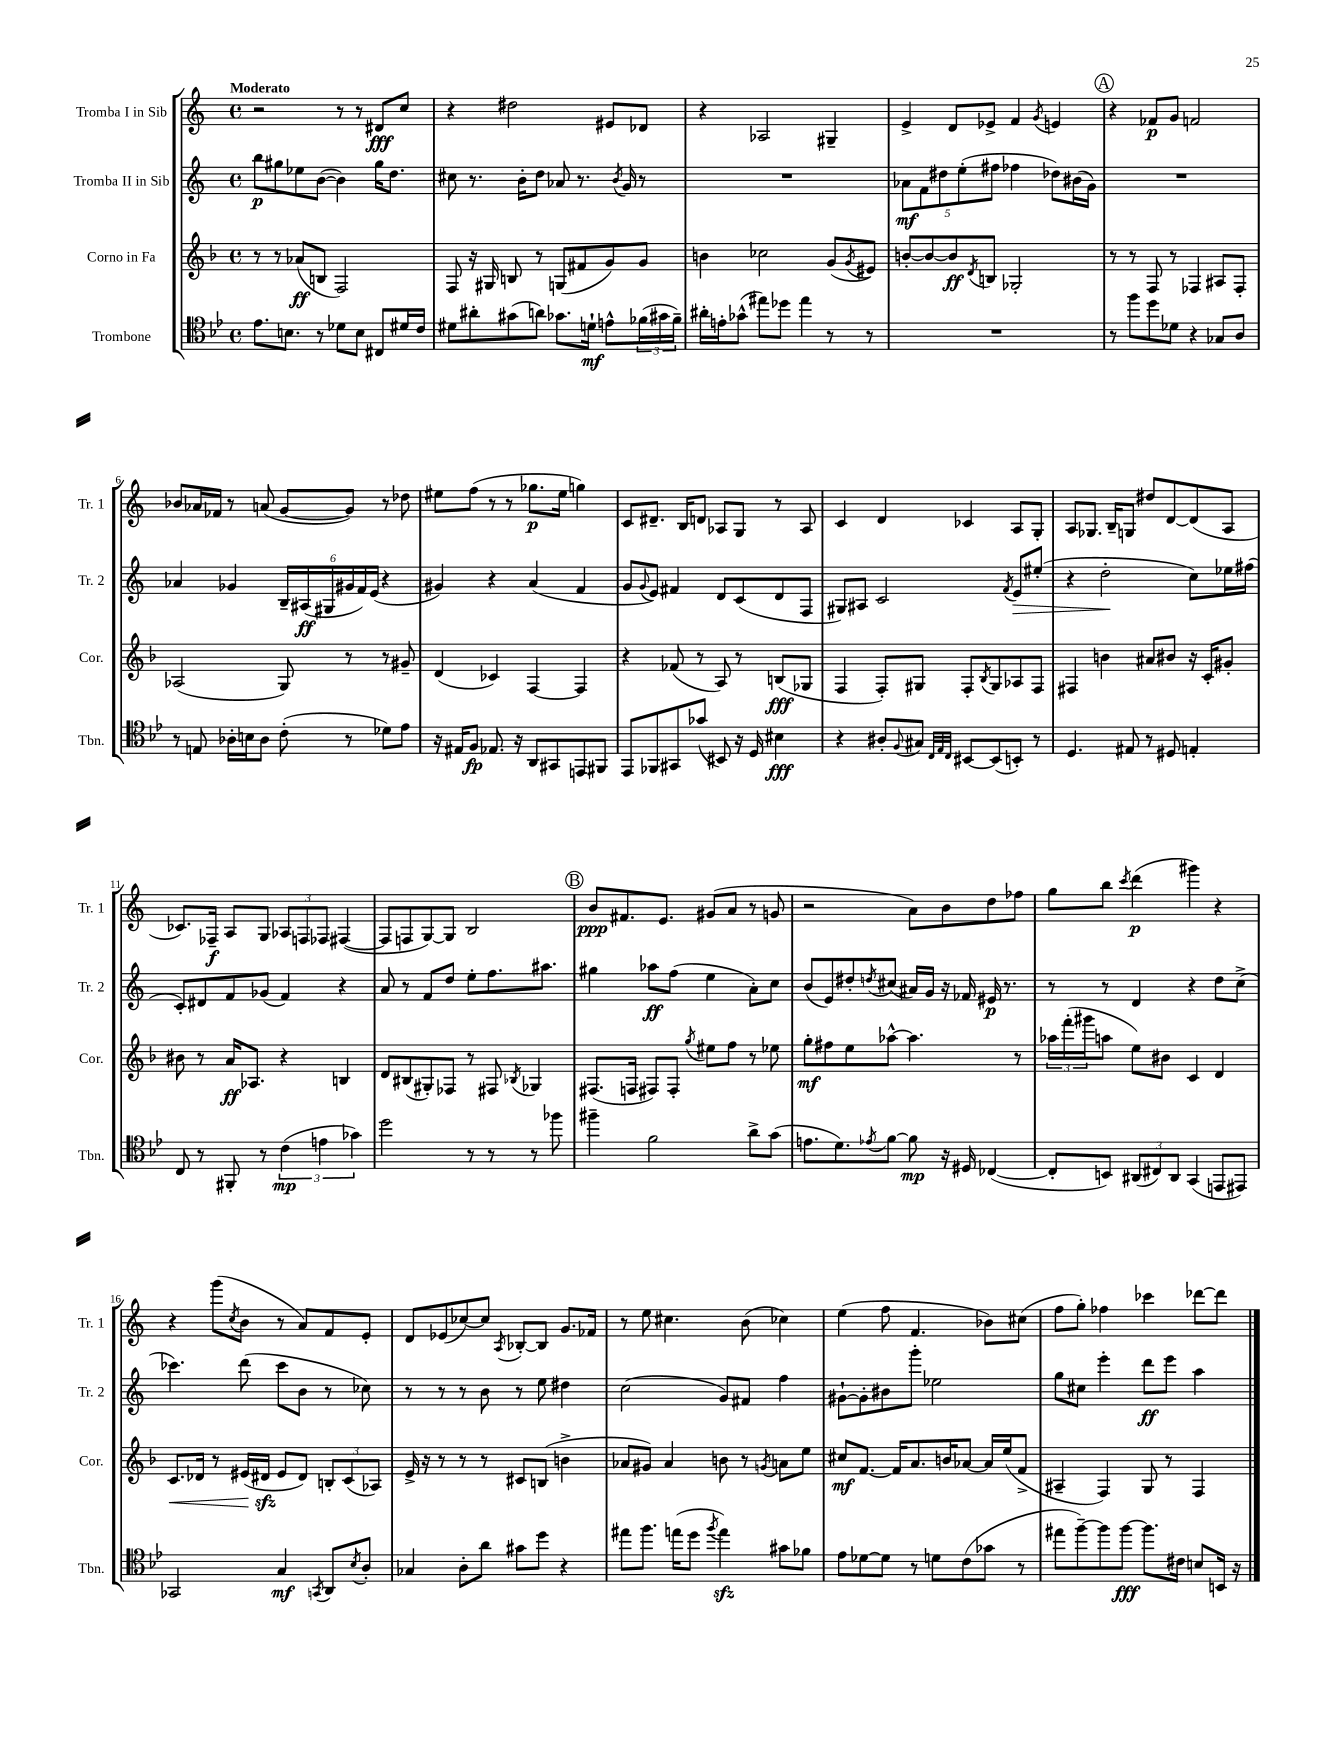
<<
\new StaffGroup <<
\new Staff = "s0" \with { instrumentName = "Tromba I in Sib" shortInstrumentName = "Tr. 1" } {
    \clef treble \key c \major \defaultTimeSignature \time 4/4 \tempo "Moderato"
    r2 r8 r8 dis'8\fff c''8 |
    r4 dis''2 eis'8 des'8 |
    r4 aes2 gis4-- |
    e'4-> d'8 ees'8-> f'4 \acciaccatura { g'8 } e'4 |
    \mark \markup { \circle "A" } r4 fes'8\p g'8 f'2 |
    bes'8 aes'16 fes'16 r8 a'8( g'8~ g'8) r8 des''8 |
    eis''8 f''8( r8 r8 ges''8.\p eis''16 g''4) |
    c'8 dis'8.-- b16 d'8 aes8 g8 r8 aes8 |
    c'4 d'4 ces'4 a8 g8-. |
    a8 ges8. b16-- g8 dis''8 d'8~ d'8( a8 |
    ces'8.) fes16--\f a8 g8 \tuplet 3/2 { aes8 f8 fes8 } fis4~( |
    fis8 f8 g8~) g8 b2 |
    \mark \markup { \circle "B" } b'8\ppp fis'8. e'8. gis'8( a'8 r8 g'8 |
    r2 a'8) b'8 d''8 fes''8 |
    g''8 b''8 \acciaccatura { c'''8 } d'''4\p( gis'''4) r4 |
    r4 g'''8( \acciaccatura { c''8 } b'8 r8 a'8) f'8 e'8-. |
    d'8 ees'8( ces''8~) ces''8 \acciaccatura { a8 } bes8~-. bes8 g'8. fes'16 |
    r8 e''8 cis''4. b'8( ces''4) |
    e''4( f''8 f'4. bes'8) cis''8( |
    f''8 g''8-.) fes''4 ces'''4 des'''8~ des'''8 \bar "|." |
}
\new Staff = "s1" \with { instrumentName = "Tromba II in Sib" shortInstrumentName = "Tr. 2" } {
    \clef treble \key c \major \defaultTimeSignature \time 4/4
    b''8\p gis''8 ees''8 b'8~( b'4) gis''16 d''8. |
    cis''8 r8. b'16-. d''8 aes'8 r8. \acciaccatura { b'8 } g'16 r8 |
    R1 |
    \tuplet 5/4 { aes'8\mf f'8 dis''8 e''8-.( fis''8 } fes''4 des''8) bis'16( g'16) |
    \mark \markup { \circle "A" } R1 |
    aes'4 ges'4 \tuplet 6/4 { b16-- ais16\ff( gis16 gis'16 f'16) e'16( } r4 |
    gis'4) r4 a'4( f'4 |
    g'8 \appoggiatura { g'8 } e'8) fis'4 d'8 c'8( d'8 f8 |
    gis8) ais8 c'2 \acciaccatura { f'8 } e'8\> eis''8-.( |
    r4 d''2-.\! c''8) ees''16 fis''16( |
    c'8-.) dis'8 f'8 ges'8( f'4) r4 |
    a'8 r8 f'8 d''8 e''8-. f''8. ais''8. |
    \mark \markup { \circle "B" } gis''4 aes''8\ff f''8( e''4 a'8-.) c''8 |
    b'8( e'8) dis''8-. \acciaccatura { d''8 } cis''8( ais'16) g'16 r16 fes'16 eis'16\p r8. |
    r8 r8 d'4 r4 d''8 c''8->( |
    ces'''4.) d'''8( ces'''8 b'8 r8 ces''8) |
    r8 r8 r8 b'8 r8 e''8 dis''4 |
    c''2( g'8) fis'8 f''4 |
    gis'8~-! gis'8-. bis'8 g'''8-. ees''2 |
    g''8 cis''8 e'''4-. d'''8\ff e'''8 a''4 \bar "|." |
}
\new Staff = "s2" \with { instrumentName = "Corno in Fa" shortInstrumentName = "Cor." } {
    \clef treble \key f \major \defaultTimeSignature \time 4/4
    r8 r8 aes'8\ff( b8 f2) |
    f8 r16 gis16 b8 r8 g8( fis'8 g'8) g'8 |
    b'4 ces''2 g'8( \acciaccatura { g'8 } eis'8) |
    b'8~-. b'8~ b'8\ff \acciaccatura { d'8 } b8 ges2-. |
    \mark \markup { \circle "A" } r8 r8 f8 r8 fes4 ais8 fes8-. |
    aes2( g8) r8 r8 gis'8-- |
    d'4( ces'4) f4~ f4 |
    r4 fes'8( r8 a8) r8 b8\fff( ges8 |
    f4 f8-.) gis8 f8-. \acciaccatura { bes8 } gis8 aes8 f8 |
    fis4 b'4 ais'8 bis'8 r16 c'16-. gis'8-. |
    bis'8 r8 a'16\ff aes8. r4 b4 |
    d'8 bis8( gis8-.) fes8 r8 fis8 \acciaccatura { bes8 } ges4 |
    \mark \markup { \circle "B" } fis8.( f16 fis8) fis8-. \acciaccatura { g''8 } eis''8 f''8 r8 ees''8 |
    g''8-.\mf fis''8 e''8 aes''8~-^ aes''4. r8 |
    \tuplet 3/2 { aes''16 f'''16-.( gis'''16 } a''8 e''8) bis'8 c'4 d'4 |
    c'8.\< des'16 r8 eis'16( dis'16\sfz\! eis'8 dis'8) \tuplet 3/2 { b8-. c'8( aes8) } |
    e'16-> r16 r8 r8 r8 cis'8 b8( b'4-> |
    aes'8 gis'8) aes'4 b'8 r8 \acciaccatura { g'8 } a'8 e''8 |
    cis''8\mf f'8.~ f'16 a'8. b'16 aes'8~ aes'16 e''16( f'8-> |
    ais4-- f4) g8 r8 f4 \bar "|." |
}
\new Staff = "s3" \with { instrumentName = "Trombone" shortInstrumentName = "Tbn." } {
    \clef tenor \key bes \major \defaultTimeSignature \time 4/4
    ees'8. b8. r8 des'8 b8 cis8 dis'16 c'16 |
    dis'8 ais'8-. gis'8( a'8) ges'8. d'16-!\mf e'8-^ \tuplet 3/2 { fes'16( gis'16 fes'16--) } |
    ais'16-. e'16-. ges'8-^( eis''8) des''8 eis''4 r8 r8 |
    R1 |
    \mark \markup { \circle "A" } r8 f''8 d''8 des'8 r4 ges8 a8 |
    r8 e8 aes16-. b16 aes8 c'8-.( r8 des'8) ees'8 |
    r16 eis16 f8\fp ees8. r16 a,8 gis,8 e,8 fis,8 |
    ees,8 fes,8 gis,8 ges'8( bis,8) r16 d16 bis4\fff |
    r4 ais8-. \appoggiatura { f8 } gis8 \grace { c32 ees32 c32 } bis,8~ bis,8( b,8-.) r8 |
    d4. eis8 r8 dis8 e4-. |
    c8 r8 fis,8-. r8 \tuplet 3/2 { c'4\mp( e'4 ges'4) } |
    d''2 r8 r8 r8 fes''8 |
    \mark \markup { \circle "B" } fis''4-- f'2 a'8-> g'8( |
    e'8. d'8.) \acciaccatura { ees'8 } f'8~ f'8\mp r16 dis16 ces4~( |
    ces8-. b,8) \tuplet 3/2 { ais,8( cis8) ais,8 } g,4( e,8 eis,8) |
    ges,2 g4\mf \acciaccatura { g,8 } a,8 \acciaccatura { bes8 } a8-. |
    ges4 a8-. a'8 gis'8 d''8 r4 |
    eis''8 f''8. e''16( d''8 \acciaccatura { f''8 } e''4\sfz) gis'8 fes'8 |
    ees'8 des'8~ des'8 r8 d'8 c'8( ges'8 r8 |
    eis''8 f''8~--) f''8 f''8~\fff f''8. cis'16 b8 b,16 r16 \bar "|." |
}
>>
>>
